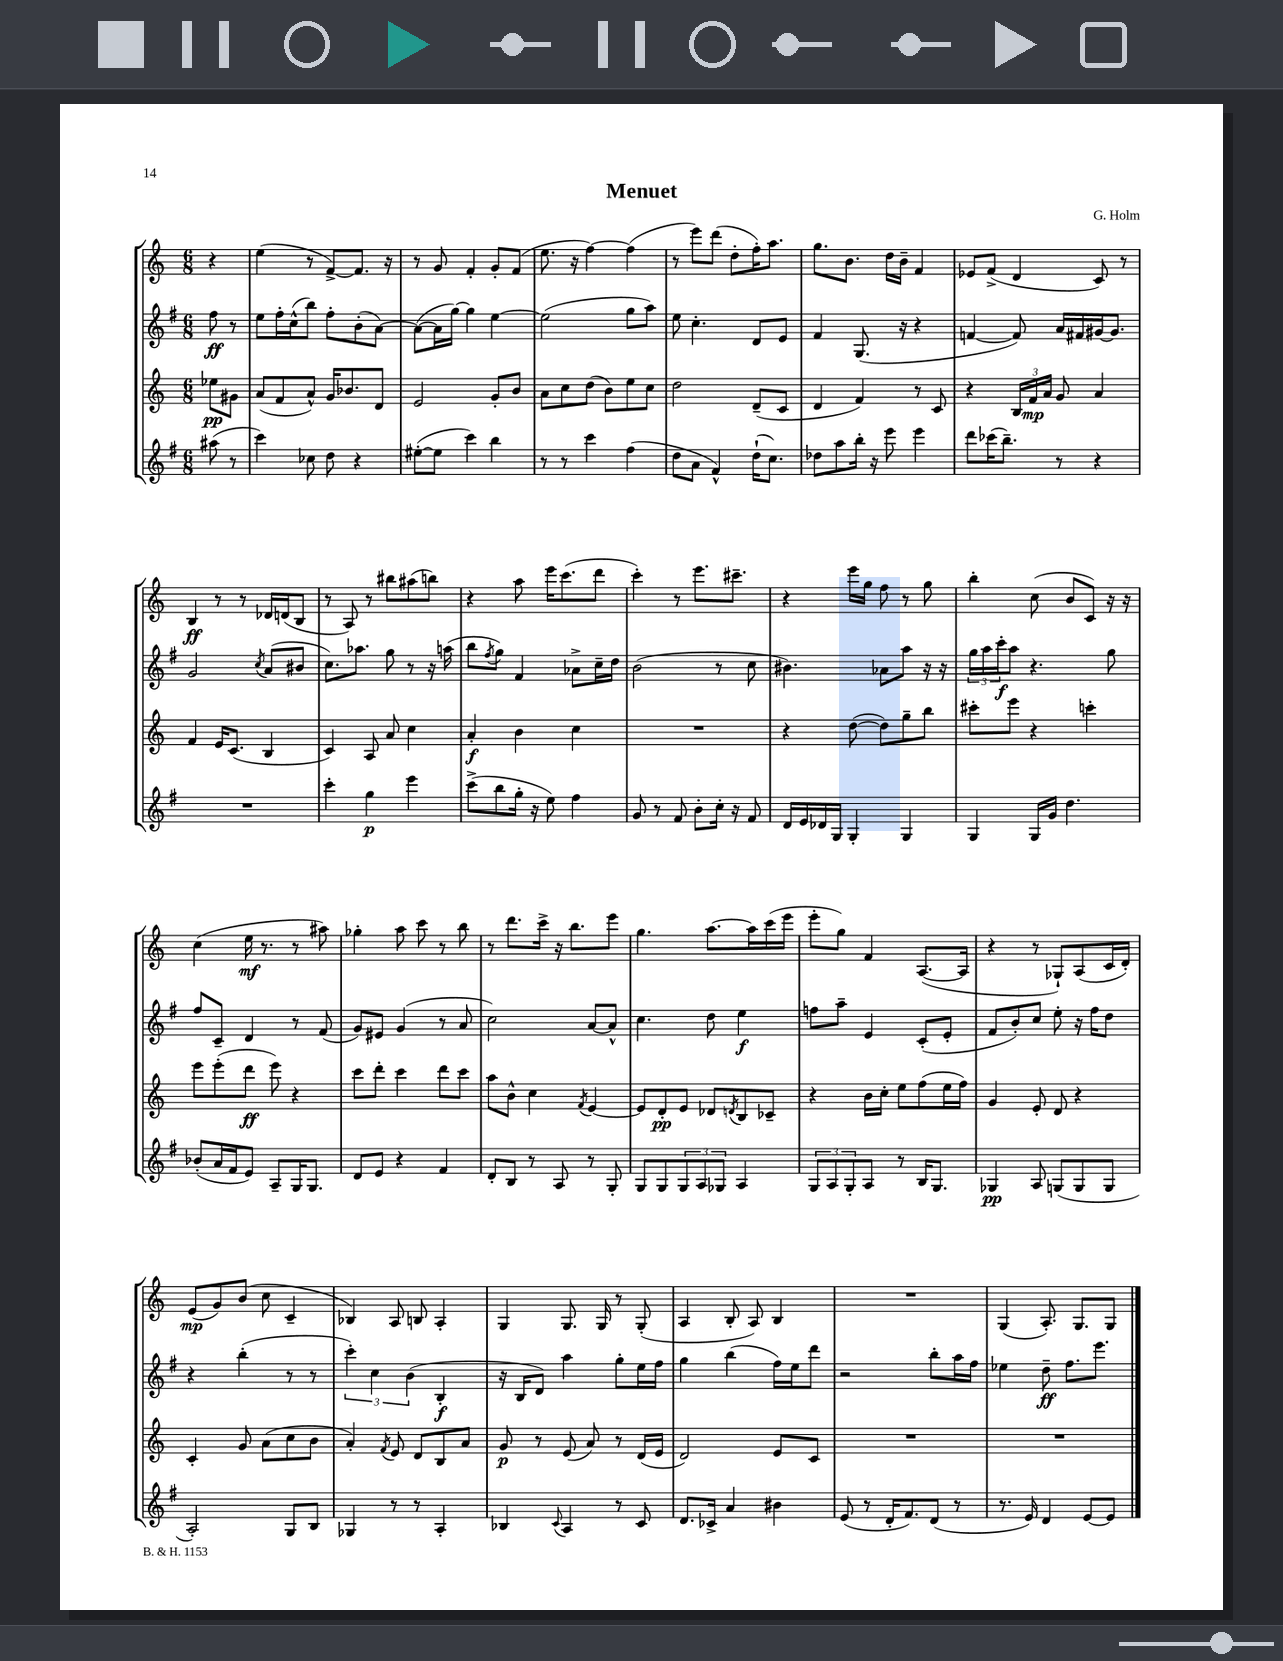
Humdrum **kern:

**kern	**dynam	**kern	**dynam	**kern	**dynam	**kern	**dynam
*part4	*part4	*part3	*part3	*part2	*part2	*part1	*part1
*staff4	*staff4	*staff3	*staff3	*staff2	*staff2	*staff1	*staff1
*clefG2	*	*clefG2	*	*clefG2	*	*clefG2	*
*k[f#]	*	*k[]	*	*k[f#]	*	*k[]	*
*M6/8	*	*M6/8	*	*M6/8	*	*M6/8	*
=	=	=	=	=	=	=	=
(8aa#X\	.	8ee-X\L	pp	8ff#\	ff	4r	.
8r	.	8g#X\J	.	8r	.	.	.
=1	=1	=1	=1	=1	=1	=1	=1
4ccc\)	.	(8a/L	.	8ee\L	.	(4ee\	.
.	.	8f/	.	16ff#'\L	.	.	.
.	.	.	.	(16cc^^\J	.	.	.
8cc-X\	.	8a^^/J)	.	8bb\J)	.	8r	.
8dd\	.	16g/KL	.	8ff#'\L	.	[8f^/L)	.
.	.	8.b-X/	.	.	.	.	.
4r	.	.	.	(8b'\	.	8.f/J]	.
.	.	8d/J	.	[8a\J)	.	.	.
.	.	.	.	.	.	16r	.
=2	=2	=2	=2	=2	=2	=2	=2
([8ee#X'\L	.	2e/	.	(8a\L_	.	8r	.
8ee#\J]	.	.	.	16a\L]	.	8g/	.
.	.	.	.	[16gg\JJ)	.	.	.
4ccc\)	.	.	.	4gg\]	.	4f'/	.
4bb\	.	8g'/L	.	[4ee\	.	8g'/L	.
.	.	8b/J	.	.	.	(8f/J	.
=3	=3	=3	=3	=3	=3	=3	=3
8r	.	8a\L	.	(2ee\]	.	8.ee\	.
8r	.	8cc\	.	.	.	.	.
.	.	.	.	.	.	16r	.
4ccc\	.	(8dd\J	.	.	.	[4ff\)	.
.	.	8b\L)	.	.	.	.	.
(4ff#\	.	8ee\	.	8gg\L	.	(4ff\]	.
.	.	8cc\J	.	8aa\J)	.	.	.
=4	=4	=4	=4	=4	=4	=4	=4
8dd\L	.	2dd\	.	8ee\	.	8r	.
8a\J	.	.	.	4.cc'\	.	8eee\L)	.
4f#^^/)	.	.	.	.	.	(8ddd\J	.
.	.	.	.	.	.	8dd'\L	.
(16dd`\KL	.	(8d~/L	.	8d/L	.	16ff'\K)	.
8.cc\J)	.	.	.	.	.	8.aa\J	.
.	.	8c/J	.	8e/J	.	.	.
=5	=5	=5	=5	=5	=5	=5	=5
8dd-X\L	.	4d/	.	4f#/	.	8.gg\L	.
8aa\	.	.	.	.	.	.	.
.	.	.	.	.	.	8.b\J	.
16bb'\Jk	.	4f/)	.	(8.G/	.	.	.
16r	.	.	.	.	.	.	.
8eee\	.	.	.	.	.	16dd\LL	.
.	.	.	.	16r	.	16b~\JJ	.
4eee\	.	8r	.	4r	.	4f/	.
.	.	8c/	.	.	.	.	.
=6	=6	=6	=6	=6	=6	=6	=6
8ddd\L	.	4r	.	[4fn/	.	8e-X/L	.
(16ccc-X\K	.	.	.	.	.	(8f^/J	.
8.bb~\J)	.	.	.	.	.	.	.
.	.	24B/LL	.	8f/])	.	4d/	.
.	.	24f/	mp	.	.	.	.
.	.	24a/JJ	.	.	.	.	.
8r	.	8g/	.	16a/LL	.	.	.
.	.	.	.	16f#X/	.	.	.
4r	.	4a/	.	[16g#X/J	.	8c/)	.
.	.	.	.	8.g#/J]	.	.	.
.	.	.	.	.	.	8r	.
!!LO:LB:g=z
=7	=7	=7	=7	=7	=7	=7	=7
2.r	.	4f/	.	2g/	.	4B/	ff
.	.	16e/KL	.	.	.	8r	.
.	.	(8.c/J	.	.	.	.	.
.	.	.	.	.	.	8r	.
.	.	.	.	8qcc/	.	.	.
.	.	4B/	.	(8a/L	.	16d-X/LL	.
.	.	.	.	.	.	(16dn/J	.
.	.	.	.	8b#X/J	.	8B/J	.
=8	=8	=8	=8	=8	=8	=8	=8
4ccc'\	.	4c/)	.	8.cc\L)	.	8r	.
.	.	.	.	.	.	8A/)	.
.	.	.	.	8.aa-X\J	.	.	.
4gg\	p	8A/	.	.	.	8r	.
.	.	8a/	.	8gg\	.	8bb#X\L	.
4eee\	.	4cc\	.	8r	.	(8aa#X\	.
.	.	.	.	16r	.	8bbn\J)	.
.	.	.	.	(16aan\	.	.	.
=9	=9	=9	=9	=9	=9	=9	=9
(8ccc^\L	.	4a'/	f	8bb\L	.	4r	.
.	.	.	.	8qff#/	.	.	.
8bb\	.	.	.	8gg\J)	.	.	.
16gg'\Jk	.	4b\	.	4f#/	.	8aa\	.
16r	.	.	.	.	.	.	.
8ee\)	.	.	.	.	.	16eee\KL	.
.	.	.	.	.	.	(8.ccc\	.
4ff#\	.	4cc\	.	8a-X^\L	.	.	.
.	.	.	.	16cc~\L	.	8ddd\J	.
.	.	.	.	16dd\JJ	.	.	.
=10	=10	=10	=10	=10	=10	=10	=10
8g/	.	2.r	.	(2b\	.	4ccc'\)	.
8r	.	.	.	.	.	.	.
8f#/	.	.	.	.	.	8r	.
8b'\L	.	.	.	.	.	8.eee\L	.
16cc'\Jk	.	.	.	8r	.	.	.
16r	.	.	.	.	.	8.ccc#X~\J	.
8f#/	.	.	.	8cc\	.	.	.
=11	=11	=11	=11	=11	=11	=11	=11
16d/LL	.	4r	.	4.b#X\)	.	4r	.
16e/	.	.	.	.	.	.	.
16d-X/	.	.	.	.	.	.	.
16G/JJ	.	.	.	.	.	.	.
4G'/	.	([8dd\	.	.	.	16eee\LL	.
.	.	.	.	.	.	16gg\JJ	.
.	.	8dd\L])	.	8a-X\L	.	8ff\	.
4G/	.	8gg~\	.	8aa\J	.	8r	.
.	.	8bb\J	.	16r	.	8gg\	.
.	.	.	.	16r	.	.	.
=12	=12	=12	=12	=12	=12	=12	=12
4G/	.	8ccc#X'\L	.	24gg\LL	.	4bb'\	.
.	.	.	.	24aa\	.	.	.
.	.	.	.	24ccc'\J	f	.	.
.	.	8eee\J	.	8aa\J	.	.	.
16G/LL	.	4r	.	4.r	.	(8cc\	.
16g/JJ	.	.	.	.	.	.	.
4.dd\	.	.	.	.	.	8b/L	.
.	.	4cccn'\	.	.	.	8c/J)	.
.	.	.	.	8gg\	.	16r	.
.	.	.	.	.	.	16r	.
!!LO:LB:g=z
=13	=13	=13	=13	=13	=13	=13	=13
(8b-X'/L	.	8eee\L	.	8ff#/L	.	(4cc\	.
16a/L	.	(8eee'\	.	8c~/J	.	.	.
16f#/J	.	.	.	.	.	.	.
8e/J)	.	8ddd\J	ff	4d/	.	16ee\	mf
.	.	.	.	.	.	8.r	.
8A~/L	.	8eee\)	.	.	.	.	.
16G/K	.	4r	.	8r	.	8r	.
8.G/J	.	.	.	.	.	.	.
.	.	.	.	(8f#/	.	8aa#X\)	.
=14	=14	=14	=14	=14	=14	=14	=14
8d/L	.	8ccc\L	.	8g/L)	.	4gg-X'\	.
8e/J	.	8ddd'\J	.	8e#X/J	.	.	.
4r	.	4ccc\	.	(4g/	.	8aa\	.
.	.	.	.	.	.	8ccc\	.
4f#/	.	8ddd\L	.	8r	.	8r	.
.	.	8ccc\J	.	8a/	.	8bb\	.
=15	=15	=15	=15	=15	=15	=15	=15
8d'/L	.	8aa\L	.	2cc\)	.	8r	.
8B/J	.	8b^^\J	.	.	.	8.ddd\L	.
8r	.	4cc\	.	.	.	.	.
.	.	.	.	.	.	16ccc^\Jk	.
8A/	.	.	.	.	.	16r	.
.	.	.	.	.	.	8.bb\L	.
.	.	8qf/	.	.	.	.	.
8r	.	[4e/	.	[8a/L	.	.	.
8G'/	.	.	.	8a^^/J]	.	8eee\J	.
=16	=16	=16	=16	=16	=16	=16	=16
8G/L	.	8e/L]	.	4.cc\	.	4.gg\	.
8G/	.	8d'/	pp	.	.	.	.
12G/	.	8e/J	.	.	.	.	.
12A/	.	.	.	.	.	.	.
.	.	8d-X/L	.	8dd\	.	[8.aa\L	.
12G-X/J	.	.	.	.	.	.	.
.	.	8qdn/	.	.	.	.	.
4A/	.	8B/	.	4ee\	f	.	.
.	.	.	.	.	.	16aa\L]	.
.	.	8c-X~/J	.	.	.	(16ccc\	.
.	.	.	.	.	.	16eee\JJ	.
=17	=17	=17	=17	=17	=17	=17	=17
12G/L	.	4r	.	8ffn\L	.	8eee'\L	.
12A/	.	.	.	.	.	.	.
.	.	.	.	8aa~\J	.	8gg\J)	.
12G'/	.	.	.	.	.	.	.
8A/J	.	16b\LL	.	4e/	.	4f/	.
.	.	16cc'\JJ	.	.	.	.	.
8r	.	8ee\L	.	.	.	.	.
16B/KL	.	(8ff\	.	(8c'/L	.	([8.A/L	.
8.G/J	.	.	.	.	.	.	.
.	.	16ee\L	.	8e'/J	.	.	.
.	.	16ff\JJ)	.	.	.	16A/Jk]	.
=18	=18	=18	=18	=18	=18	=18	=18
4G-X/	pp	4g/	.	8f#/L	.	4r	.
.	.	.	.	8b'/)	.	.	.
8A/	.	8e'/	.	8cc/J	.	8r	.
(8Gn/L	.	8d/	.	8ee'\	.	8G-X`/L)	.
8G/	.	4r	.	16r	.	(8A/	.
.	.	.	.	16ff#\KL	.	.	.
8G/J	.	.	.	8dd\J	.	16c/L	.
.	.	.	.	.	.	16d'/JJ)	.
!!LO:LB:g=z
=19	=19	=19	=19	=19	=19	=19	=19
2A'/)	.	4c'/	.	4r	.	(8e/L	mp
.	.	.	.	.	.	8g/)	.
.	.	8g/	.	(4bb'\	.	(8b/J	.
.	.	(8a\L	.	.	.	8cc\	.
8G/L	.	8cc\	.	8r	.	4c~/	.
8B/J	.	8b\J	.	8r	.	.	.
=20	=20	=20	=20	=20	=20	=20	=20
4G-X/	.	4a'/)	.	6ccc'\)	.	4B-X/)	.
.	.	.	.	6cc\	.	.	.
.	.	8qf/	.	.	.	.	.
8r	.	8e/	.	.	.	8A/	.
.	.	.	.	(6b\	.	.	.
8r	.	8d/L	.	.	.	8Bn/	.
4A'/	.	8B/	.	4B'/	f	4A'/	.
.	.	8a/J	.	.	.	.	.
=21	=21	=21	=21	=21	=21	=21	=21
4B-X/	.	8g/	p	16r	.	4G/	.
.	.	.	.	16B/KL	.	.	.
.	.	8r	.	8d/J)	.	.	.
8qqc/	.	.	.	.	.	.	.
4A/	.	(8e/	.	4aa\	.	8.G/	.
.	.	8a/)	.	.	.	.	.
.	.	.	.	.	.	16G/	.
8r	.	8r	.	8gg'\L	.	8r	.
8c/	.	(16d/LL	.	16ee\L	.	(8G'/	.
.	.	16e/JJ	.	16ff#\JJ	.	.	.
=22	=22	=22	=22	=22	=22	=22	=22
8.d/L	.	2d/)	.	4gg\	.	4A/	.
16c-X^/Jk	.	.	.	.	.	.	.
4a/	.	.	.	(4bb\	.	8B'/	.
.	.	.	.	.	.	8A/)	.
4b#X\	.	8e/L	.	16ff#\LL)	.	4B/	.
.	.	.	.	16ee\J	.	.	.
.	.	8c/J	.	8ddd\J	.	.	.
=23	=23	=23	=23	=23	=23	=23	=23
(8e/	.	2.r	.	2r	.	2.r	.
8r	.	.	.	.	.	.	.
16d'/KL	.	.	.	.	.	.	.
8.f#/)	.	.	.	.	.	.	.
(8d/J	.	.	.	8bb'\L	.	.	.
8r	.	.	.	16aa\L	.	.	.
.	.	.	.	16ff#\JJ	.	.	.
=24	=24	=24	=24	=24	=24	=24	=24
8.r	.	2.r	.	4ee-X\	.	(4G/	.
16e/)	.	.	.	.	.	.	.
4d/	.	.	.	8dd~\	ff	8.A'/)	.
.	.	.	.	8.ff#\L	.	.	.
.	.	.	.	.	.	8.G/L	.
[8e/L	.	.	.	.	.	.	.
.	.	.	.	8.eee\J	.	.	.
8e/J]	.	.	.	.	.	8G/J	.
==	==	==	==	==	==	==	==
*-	*-	*-	*-	*-	*-	*-	*-
